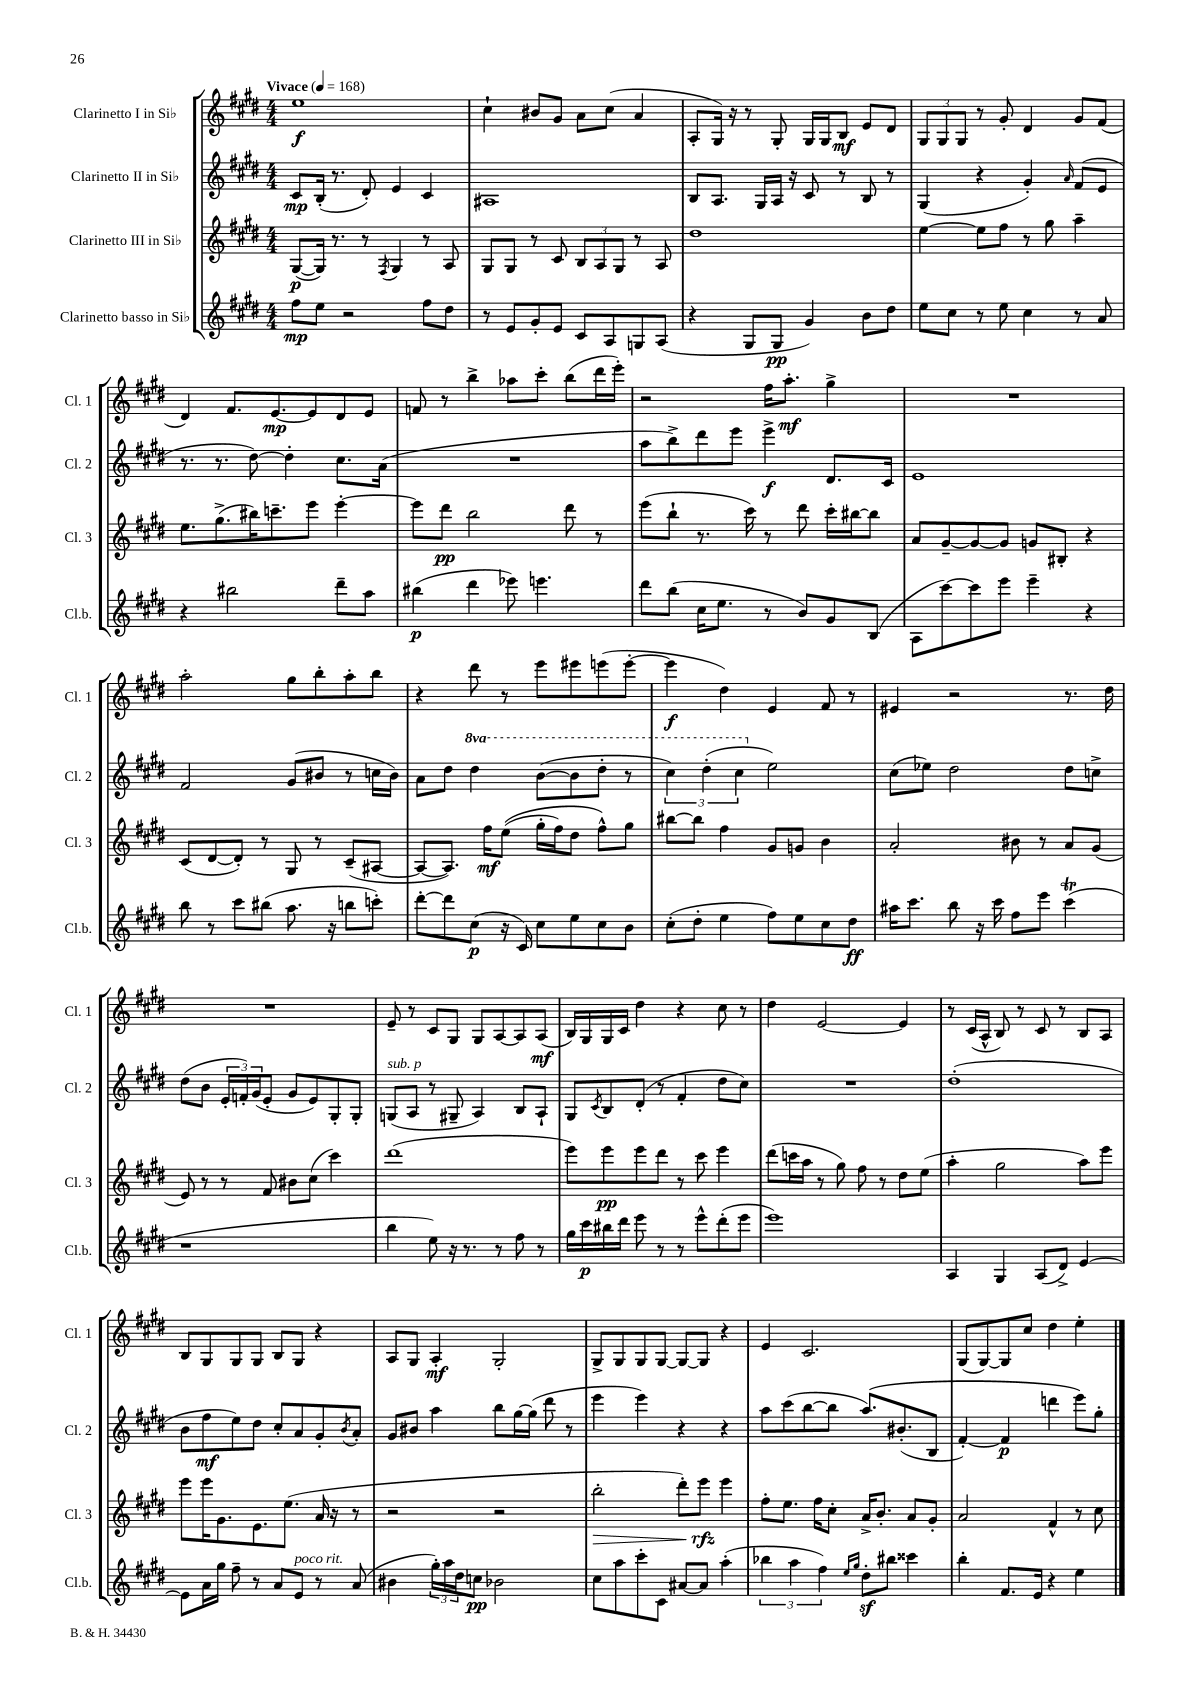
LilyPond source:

<<
\new StaffGroup <<
\new Staff = "s0" \with { instrumentName = "Clarinetto I in Sib" shortInstrumentName = "Cl. 1" } {
    \clef treble \key e \major \numericTimeSignature \time 4/4 \tempo "Vivace" 4 = 168
    e''1\f |
    cis''4-! bis'8 gis'8 a'8 cis''8( a'4 |
    a8-. gis16) r16 r8 gis8-. gis16 gis16 b8\mf e'8 dis'8 |
    \tuplet 3/2 { gis8 gis8 gis8 } r8 gis'8-. dis'4 gis'8 fis'8( |
    dis'4) fis'8. e'8.~\mp e'8 dis'8 e'8 |
    f'8 r8 b''4-> aes''8 cis'''8-. b''8( dis'''16 e'''16-.) |
    r2 fis''16 a''8.-.\mf gis''4-> |
    R1 |
    a''2-. gis''8 b''8-. a''8-. b''8 |
    r4 dis'''8 r8 e'''8 eis'''8 e'''8( e'''8~-. |
    e'''4\f dis''4) e'4 fis'8 r8 |
    eis'4 r2 r8. dis''16 |
    R1 |
    e'8-- r8 cis'8 gis8 gis8 a8~ a8 a8\mf( |
    b16) gis16 gis16 cis'16 dis''4 r4 cis''8 r8 |
    dis''4 e'2~ e'4 |
    r8 cis'16( a16-^ b8) r8 cis'8 r8 b8 a8 |
    b8 gis8 gis8 gis8 b8 gis8 r4 |
    a8 gis8 a4-.\mf gis2-. |
    gis8-> gis8 gis8 gis8~ gis8~ gis8 r4 |
    e'4 cis'2. |
    gis8( gis8~) gis8 cis''8 dis''4 e''4-. \bar "|." |
}
\new Staff = "s1" \with { instrumentName = "Clarinetto II in Sib" shortInstrumentName = "Cl. 2" } {
    \clef treble \key e \major \numericTimeSignature \time 4/4 \set Staff.ottavationMarkups = #ottavation-simple-ordinals
    cis'8\mp b16-.( r8. dis'8-.) e'4 cis'4 |
    ais1 |
    b8 a8. gis16 a16 r16 cis'8 r8 b8 r8 |
    gis4( r4 gis'4-.) \grace { a'16 } fis'8( e'8 |
    r8. r8. dis''8~) dis''4-. cis''8. a'16( |
    R1 |
    a''8 b''8->) dis'''8 e'''8 e'''4->\f dis'8. cis'16 |
    e'1 |
    fis'2 gis'8( bis'8 r8 c''16 bis'16) |
    a'8 dis''8 \ottava #1 dis'''4 b''8~( b''8 dis'''8-. r8 |
    \tuplet 3/2 { cis'''4) dis'''4-.( cis'''4 \ottava #0 } e''2) |
    cis''8( ees''8) dis''2 dis''8 c''8-> |
    dis''8( b'8 \tuplet 3/2 { e'16-. f'16-.) gis'16( } e'8-. gis'8 e'8) gis8-. gis8-. |
    g8^\markup { \italic "sub. p" }( a8 r8 gis8-- a4) b8 a8-! |
    gis8 \acciaccatura { cis'8 } b8 dis'8-.( r8 fis'4-. dis''8 cis''8) |
    R1 |
    dis''1-.( |
    b'8 fis''8\mf e''8) dis''8 cis''8-. a'8 gis'8-. \acciaccatura { b'8 } a'8-. |
    gis'8 bis'8 a''4 b''8 gis''16~ gis''16( dis'''8 r8 |
    e'''4 e'''4) r4 r4 |
    a''8 cis'''8( b''8~ b''8 a''8.)\( bis'8.-.( b8 |
    fis'4~-.) fis'4\p d'''4 e'''8\) gis''8-. \bar "|." |
}
\new Staff = "s2" \with { instrumentName = "Clarinetto III in Sib" shortInstrumentName = "Cl. 3" } {
    \clef treble \key e \major \numericTimeSignature \time 4/4
    gis8~\p( gis16) r8. r8 \acciaccatura { fis8 } gis4 r8 a8 |
    gis8 gis8 r8 cis'8 \tuplet 3/2 { b8 a8 gis8 } r8 a8 |
    dis''1 |
    e''4~ e''8 fis''8 r8 gis''8 a''4-- |
    e''8. gis''8.->( bis''16) c'''8.-- e'''8 e'''4~-. |
    e'''8 dis'''8\pp b''2 dis'''8 r8 |
    e'''8( b''8-! r8. cis'''16) r8 dis'''8 cis'''16-. bis''16~ bis''8 |
    a'8 gis'8~-- gis'8~ gis'8 g'8 bis8-. r4 |
    cis'8( dis'8~ dis'8-.) r8 gis8 r8 cis'8--( ais8~ |
    ais8~ ais8.) fis''16\mf e''8(\( gis''16-. fis''16) dis''8 fis''8-^\) gis''8 |
    bis''8~ bis''8 fis''4 gis'8 g'8 b'4 |
    a'2-. bis'8 r8 a'8 gis'8( |
    e'8) r8 r8 fis'8 bis'8 cis''8( cis'''4) |
    dis'''1( |
    e'''8) e'''8\pp e'''8 dis'''8 r8 cis'''8 e'''4 |
    dis'''8( c'''16 a''16 r8 gis''8) fis''8 r8 dis''8 e''8( |
    a''4-. gis''2 a''8) e'''8 |
    e'''8 e'''16 gis'8. e'8. e''8.( a'16 r16 r8 |
    r2 r2 |
    b''2-.\> dis'''8-.) e'''8\rfz\! e'''4 |
    fis''8-. e''8. fis''16 cis''8-. a'16-> b'8.-. a'8 gis'8-. |
    a'2 fis'4-^ r8 cis''8 \bar "|." |
}
\new Staff = "s3" \with { instrumentName = "Clarinetto basso in Sib" shortInstrumentName = "Cl.b." } {
    \clef treble \key e \major \numericTimeSignature \time 4/4
    fis''8\mp e''8 r2 fis''8 dis''8 |
    r8 e'8 gis'8-. e'8 cis'8 a8 g8 a8( |
    r4 gis8 gis8\pp gis'4) b'8 dis''8 |
    e''8 cis''8 r8 e''8 cis''4 r8 a'8 |
    r4 bis''2 dis'''8-- a''8 |
    bis''4\p( dis'''4 ees'''8) e'''4. |
    dis'''8 b''8( cis''16 e''8. r8 b'8) gis'8 b8( |
    a8 cis'''8~) cis'''8 e'''8 e'''4-- r4 |
    b''8 r8 cis'''8 bis''8( a''8. r16 b''8 c'''8-.) |
    dis'''8~-. dis'''8 cis''8\p( r16 cis'16) cis''8 e''8 cis''8 b'8 |
    cis''8-.( dis''8-. e''4 fis''8) e''8 cis''8 dis''8\ff |
    ais''16 cis'''8. b''8 r16 cis'''16 fis''8 e'''8 cis'''4\trill( |
    r1 |
    b''4 e''8) r16 r8. r8 fis''8 r8 |
    gis''16 cis'''16\p bis''16 dis'''16 e'''8 r8 r8 e'''8-^ dis'''8-.( e'''8 |
    e'''1) |
    a4 gis4 a8( dis'8->) e'4~ |
    e'8 a'16 gis''16 fis''8-- r8 a'8 e'8^\markup { \italic "poco rit." } r8 a'8( |
    bis'4 \tuplet 3/2 { gis''16-.) a''16 dis''16 } c''8\pp bes'2 |
    cis''8 a''8 cis'''8-. cis'8 ais'8~ ais'8 a''4-.( |
    \tuplet 3/2 { bes''4 a''4 fis''4) } \grace { e''16 gis''16 } dis''8-.\sf bis''8 cisis'''4 |
    b''4-. fis'8. e'16 r4 e''4 \bar "|." |
}
>>
>>
\layout { \context { \Score \remove "Bar_number_engraver" } }
